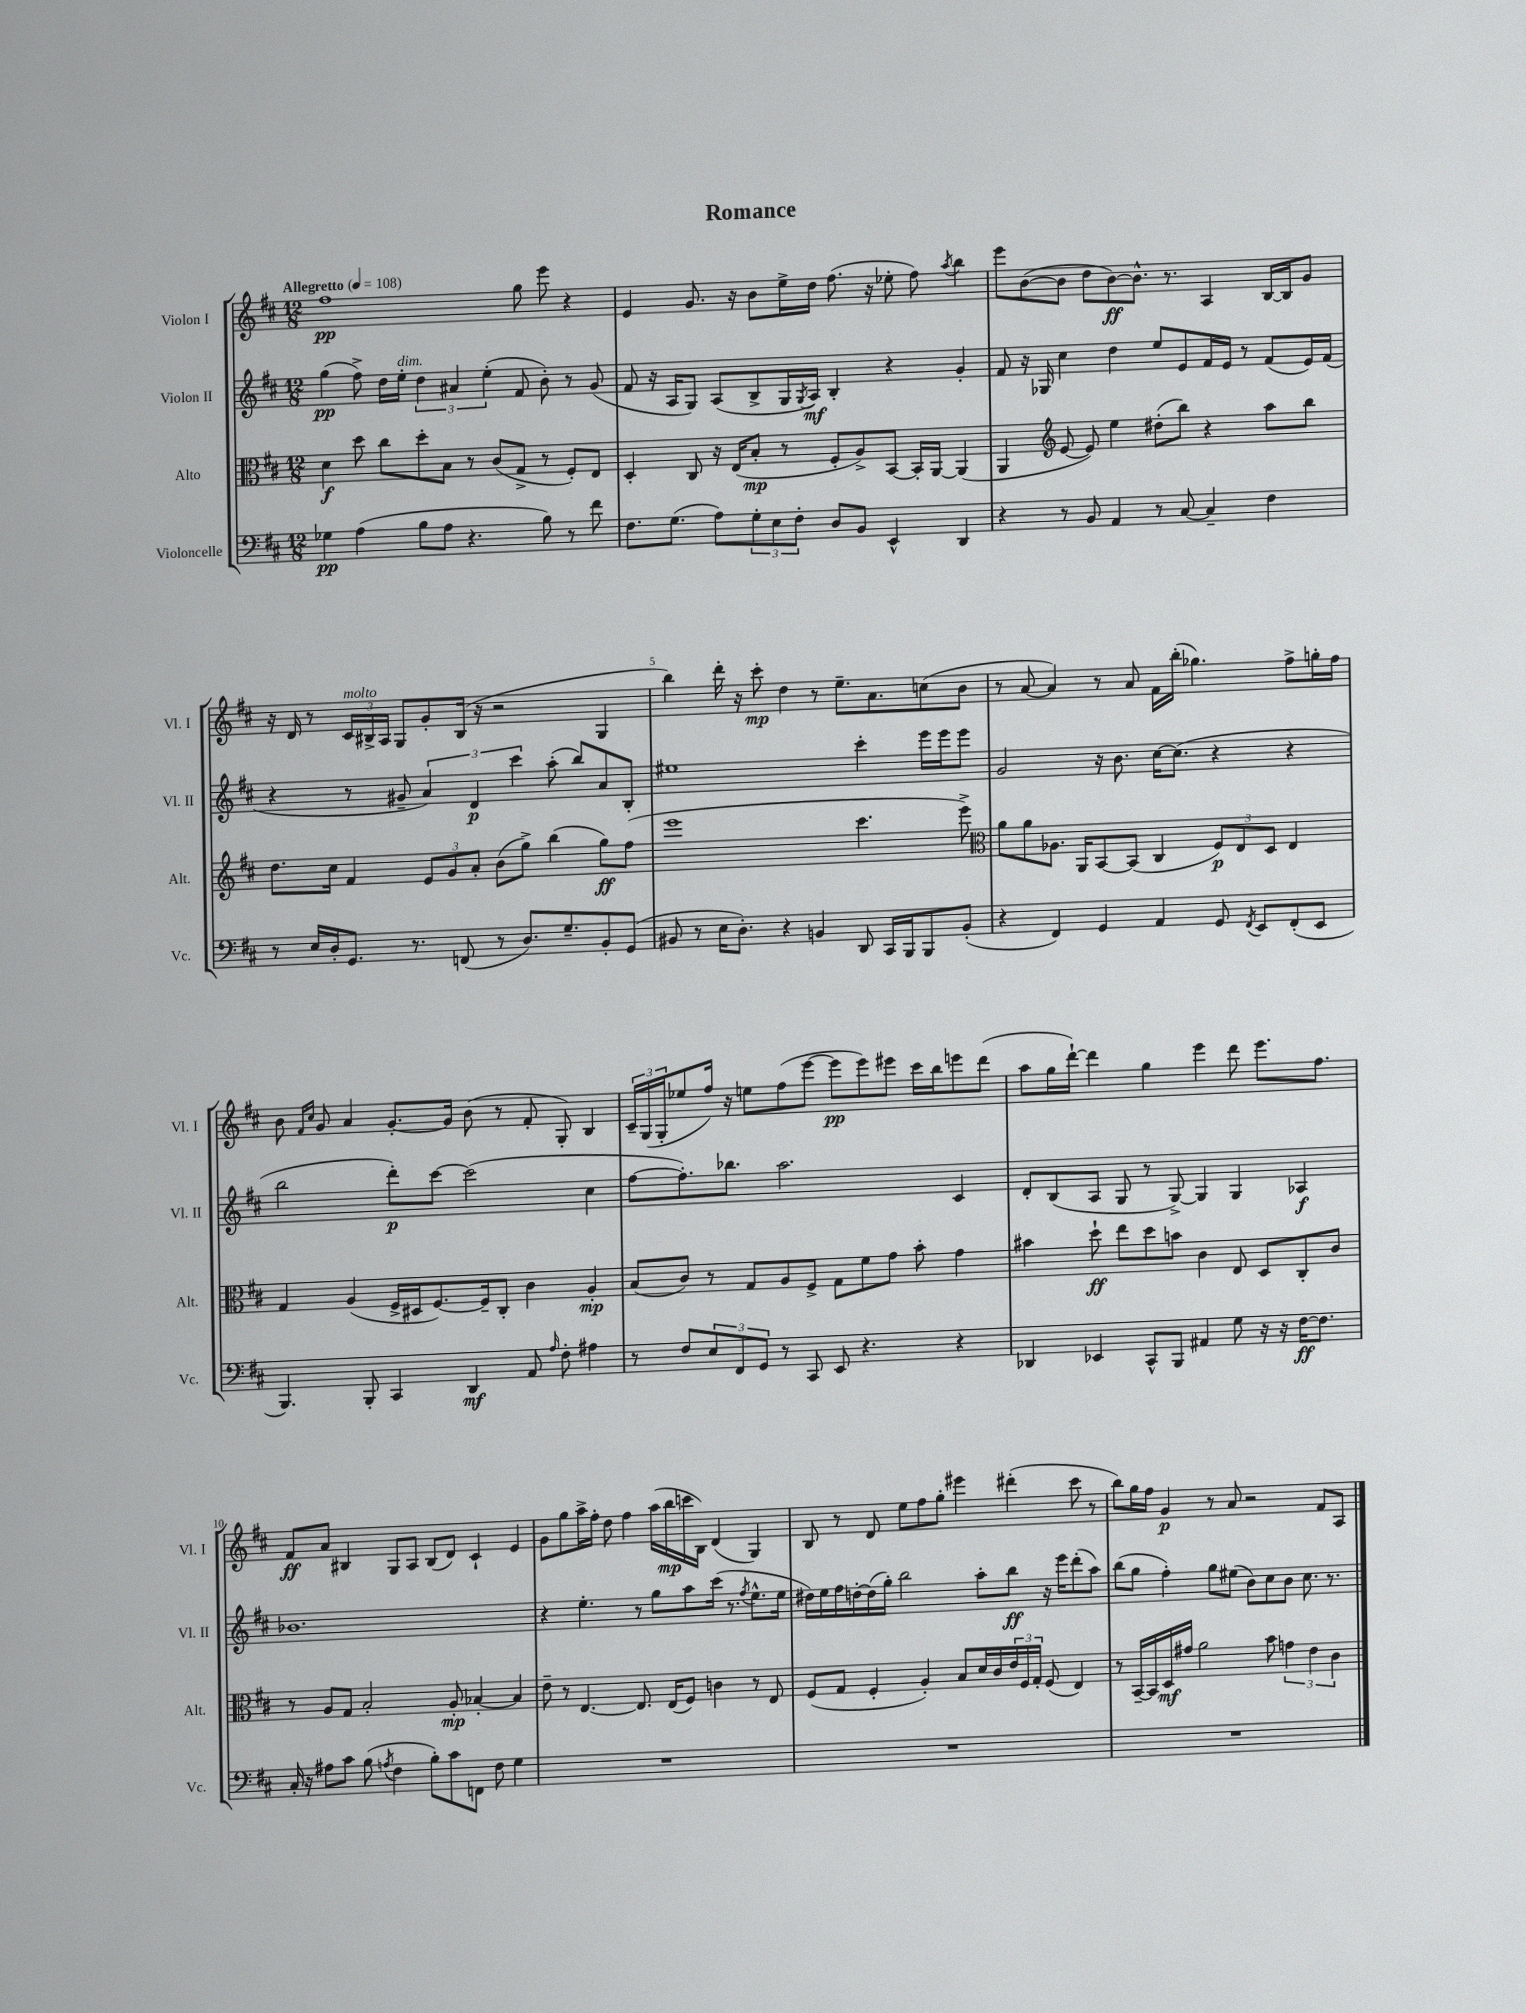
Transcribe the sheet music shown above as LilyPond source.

\header { title = "Romance" }
<<
\new StaffGroup <<
\new Staff = "s0" \with { instrumentName = "Violon I" shortInstrumentName = "Vl. I" } {
    \clef treble \key d \major \numericTimeSignature \time 12/8 \tempo "Allegretto" 4 = 108
    fis''1\pp g''8 e'''8 r4 |
    e'4 g'8. r16 b'8 e''16-> d''16 fis''8.( r16 ees''8-. fis''8) \acciaccatura { a''8 } b''4 |
    e'''8 b'8~( b'8 d''8 b'8~\ff) b'8.-^ r8. a4 b16~ b16 g'8 |
    r16 d'16 r8 \tuplet 3/2 { cis'16^\markup { \italic "molto" } bis16-> a16 } g8 g'8-. bis16( r16 r2 g4 |
    b''4) d'''16-. r16 cis'''8-.\mp d''4 r8 e''8.-- a'8. c''8( b'8 |
    r8 a'8~ a'4) r8 a'8 fis'16 b''16-.( ges''4.) fis''8-> g''16-. fis''16 |
    b'8 \grace { fis'16 cis''16 } g'8 a'4 g'8.~-. g'16 b'8( r8 fis'8-. g8-.) b4 |
    \tuplet 3/2 { cis'16-- g16( g16-. } ees''8 fis''16) r16 e''8 fis''8( e'''8~ e'''8\pp e'''8) eis'''8 cis'''16 b''16 e'''8 d'''8( |
    a''8 g''16 d'''16~-!) d'''4 g''4 e'''4 d'''8 e'''8. fis''8. |
    fis'8\ff a'8 bis4 g8 a8 bis8( d'8) cis'4-! e'4 |
    g'8 g''8 a''16-> fis''16-. d''8 fis''4 a''16( b''16\mp c'''16 b16) d'4( g4) |
    b8 r8 d'8 e''8 fis''8 g''8-. eis'''4 dis'''4-.( cis'''8 r8 |
    b''8) g''16 fis''16 g'4\p r8 a'8 r2 fis'8 a8 \bar "|." |
}
\new Staff = "s1" \with { instrumentName = "Violon II" shortInstrumentName = "Vl. II" } {
    \clef treble \key d \major \numericTimeSignature \time 12/8
    g''4\pp( fis''8->) d''16 e''16-.^\markup { \italic "dim." } \tuplet 3/2 { d''4 ais'4 e''4-.( } fis'8 b'8-.) r8 g'8( |
    fis'8 r16 a16 g8) a8( b8-> g16 \acciaccatura { g8 } a16\mf) b4-. r4 g'4-. |
    fis'8 r16 ges16 cis''4 d''4 e''8 e'8 fis'16 e'16 r8 fis'8( e'16) fis'16( |
    r4 r8 gis'8-- \tuplet 3/2 { a'4) d'4\p cis'''4 } a''8-.( b''8) a'8 b8-. |
    eis''1 cis'''4-. e'''16 e'''16 e'''8 |
    g'2 r16 b'8. cis''16~ cis''8.( r4 r4 |
    b''2 d'''8-.\p) cis'''8~ cis'''2( cis''4 |
    fis''8~ fis''8.-.) bes''8. a''2. cis'4 |
    d'8-. b8( a8 g8 r8 g8~->) g4 g4 aes4\f |
    bes'1. |
    r4 e''4.-. r8 g''8 a''8 cis'''16( r8. \acciaccatura { fis''8 } e''8.-^ e''16 |
    dis''16) e''16 fis''16 d''16~-. d''16( g''16-.) b''2 a''8-. b''8\ff r16 e'''16 d'''8-.( a''8) |
    b''8( g''8 fis''4-.) g''8 eis''8( b'8) cis''8 b'8 cis''8. r8. \bar "|." |
}
\new Staff = "s2" \with { instrumentName = "Alto" shortInstrumentName = "Alt." } {
    \clef alto \key d \major \numericTimeSignature \time 12/8
    d'4\f d''8 cis''8 d''8-. b8 r8 cis'8( g8-> r8 fis8-.) e8 |
    d4-. cis8 r16 e16( b8-.\mp r8 fis8-. a8->) b,8~ b,16-. a,16~ a,4( |
    a,4 \clef treble e'8~ e'8) e''4 dis''8-.( b''8) r4 a''8 b''8 |
    d''8. cis''16 fis'4 \tuplet 3/2 { e'8 g'8 a'8-. } b'8( g''8->) b''4( g''8\ff) fis''8( |
    e'''1 cis'''4. e'''8->) |
    \clef alto a'8 a'8 aes8. a,16 b,8~ b,8( cis4 \tuplet 3/2 { fis8\p) e8 d8 } e4 |
    g4 a4( fis16-> dis16 fis8.~) fis16-- cis8-. cis'4 a4-.\mp |
    b8( cis'8) r8 g8 a8 fis8-> g8 fis'8 g'8 b'8-. g'4 |
    bis'4 d''8-!\ff e''8 d''8 b'8 cis'4 e8 d8 cis8-. cis'8 |
    r8 a8 g8 b2-. a8-.\mp bes4~-. bes4 |
    e'8-- r8 e4.~ e8. e16( fis8) c'4 r8 e8 |
    fis8( g8 fis4-. a4-.) b8 d'16 cis'16 \tuplet 3/2 { e'16 fis16 g16-. } fis8( e4) |
    r8 b,16~-- b,16 d16\mf gis'16 a'2 b'8 \tuplet 3/2 { g'4 e'4 cis'4 } \bar "|." |
}
\new Staff = "s3" \with { instrumentName = "Violoncelle" shortInstrumentName = "Vc." } {
    \clef bass \key d \major \numericTimeSignature \time 12/8
    ges4\pp a4( b8 a8 r4. b8) r8 fis'8 |
    fis8. g8.( a8) \tuplet 3/2 { g8-. e8 fis8-. } d8 b,8 e,4-^ d,4 |
    r4 r8 b,8 a,4 r8 cis8~ cis4-- fis4 |
    r8 e16 d16-. g,8. r8. f,8( r8 d8.) g8.-- b,8-. g,8( |
    bis,8 r8 e16 d8.-.) r4 b,4 d,8 cis,16 b,,16 b,,8 b,8-.( |
    r4 fis,4) g,4 a,4 g,8 \acciaccatura { fis,8 } e,8 fis,8-.( e,8 |
    b,,4.) b,,8-. cis,4 d,4\mf a,8 \grace { a16 } fis8-. ais4 |
    r8 fis8 \tuplet 3/2 { e8 fis,8 g,8 } r8 cis,8 e,8 r4. r4 |
    des,4 ees,4 cis,8-^ b,,8 ais,4 g8 r16 r16 fis16~\ff fis8. |
    cis16-. r16 ais8 cis'8 b8( \acciaccatura { a8 } fis4 b8-.) cis'8 f,8 fis8 g4 |
    R1. |
    R1. |
    R1. \bar "|." |
}
>>
>>
\layout { \context { \Score \override BarNumber.break-visibility = ##(#f #t #t) barNumberVisibility = #(every-nth-bar-number-visible 5) } }
